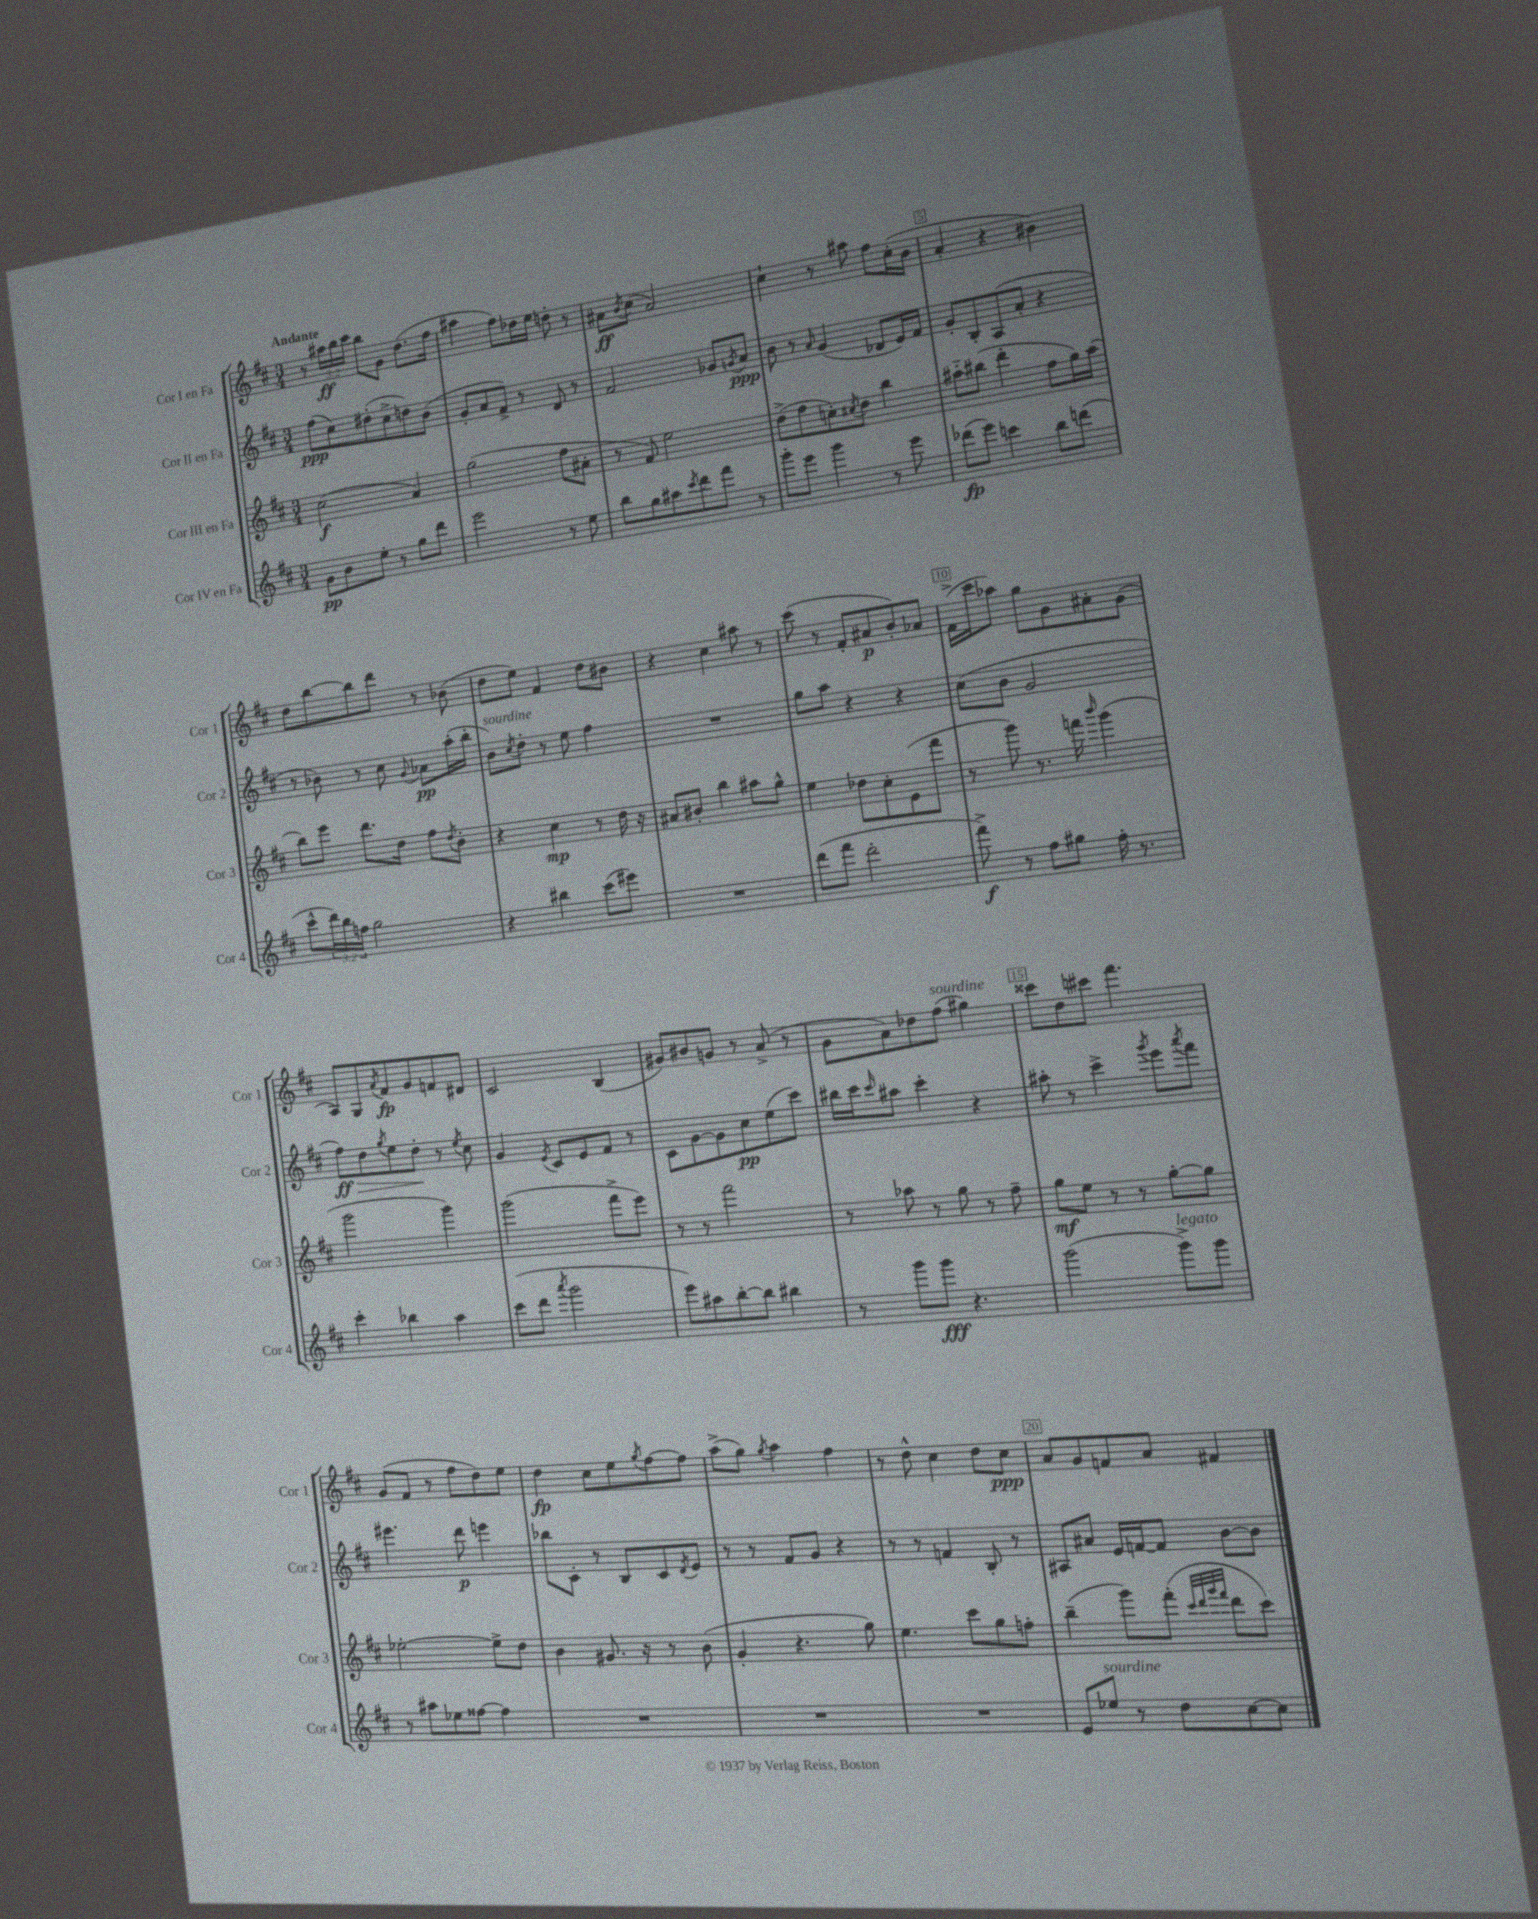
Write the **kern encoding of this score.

**kern	**kern	**kern	**kern
*staff4	*staff3	*staff2	*staff1
*clefG2	*clefG2	*clefG2	*clefG2
*k[f#c#]	*k[f#c#]	*k[f#c#]	*k[f#c#]
*M3/4	*M3/4	*M3/4	*M3/4
8g	(2cc#	(8ff#	8r
8b	.	8cc#)	24aa#
.	.	.	24bb
.	.	.	24ccc#
8ee'	.	(8dd#'	8bb
8r	.	8cc#^	8g
8gg	4a)	8dd)	(8.dd
8ddd	.	(8b	.
.	.	.	16ff#
=	=	=	=
2eee	(2gg	8g'	4aa#
.	.	8a	.
.	.	8f#^)	8ff#)
.	.	8r	16dd-
.	.	.	16ee
8r	8ff#	8d	8dd'
8ee	8a#'	8r	8r
=	=	=	=
8bb	8r	2f#	8a#
.	.	.	8qb
8gg	8f#)	.	(8cc#
8aa#	2ee	.	2a#)
8qccc#	.	.	.
8ddd	.	.	.
8fff#	.	8g-	.
.	.	8qg	.
8r	.	8a	.
=	=	=	=
8ggg'	(8dd^	8b	4cc#`
8eee	8ff#	8r	.
.	.	16qqa	.
4ggg	8cc')	(4g	8r
.	8qcc#	.	.
.	8dd	.	8aa#
8r	4bb	8d-	8ff#
8eee	.	16e)	(16cc#'
.	.	16f#	16b
=	=	=	=
(8ddd-	8aa#'~	8g'	4a'
8eee)	(8bb#	8B'	.
4ccc	4ddd'	(8A	4r
.	.	8a'	.
8bb	8ff#	4r	4b#)
(8ddd	16gg)	.	.
.	(16aa#	.	.
=	=	=	=
8ccc#^^	8bb)	8r	8dd
24ddd)	8eee	8b-)	[8bb
24bb	.	.	.
24ff	.	.	.
2gg	8.ddd	8r	8bb]
.	.	8cc#	8ddd
.	16dd	.	.
.	.	8qqg	.
.	8ff#	8a-	8r
.	8qdd	.	.
.	8b'	(16aa'	(8b-
.	.	16bb'	.
=	=	=	=
4r	4r	8b)	8dd
.	.	8qcc#	.
.	.	8dd'	8ee)
4bb#	4cc#	8r	4f#
.	.	8ee	.
(8ccc#	8r	4ff#	8dd
8eee#)	16dd	.	8b#
.	16r	.	.
=	=	=	=
2.r	8a#	2.r	4r
.	8b#'	.	.
.	4bb	.	4cc#
.	8aa#	.	8aa#
.	8gg^^	.	8r
=	=	=	=
(8ddd	4ee	8gg	(8ccc#
8fff#	.	8aa	8r
2ddd'	8dd-	4r	8f#'
.	8cc#'	.	8a#
.	(8e	4r	8b')
.	8fff#	.	8a-
=	=	=	=
8fff#^)	8r	(8cc#	(16f#^
.	.	.	16ccc#
8r	8ggg)	8b	8aa-)
8ff#	8.r	2g	8gg
8gg#	.	.	8g
.	16fff	.	.
.	16qqbbb	.	.
16ff#'	(4ggg	.	8a#'
8.r	.	.	.
.	.	.	(8g
=	=	=	=
4ccc#'	2ggg	8ff#)	8A)
.	.	8dd	8G
.	.	8qgg	8qa
4bb-	.	8ee	8f#
.	.	8dd'	8g
4aa	4ggg)	8r	8f
.	.	8qee	.
.	.	8cc#	8d#
=	=	=	=
(8ccc#	(2ggg	4g	2c#
8ddd	.	.	.
8qaaa	.	8qe	.
2ggg	.	8c#	.
.	.	8e	.
.	8fff#^	8f#	(4B
.	8eee)	8r	.
=	=	=	=
8eee)	8r	8c#	8g#)
8aa#	8r	[8g	8b#
[8bb'	2fff#	8g]	8g
8bb]	.	8cc#	8r
4bb#	.	(8ee	(8a^
.	.	8ccc#)	8r
=	=	=	=
8r	8r	16bb#	8g
.	.	16ccc#	.
.	.	16qqccc#	.
8ggg	8aa-	8aa#	8a)
8ggg	8r	4ccc#'	8dd-
4.r	8gg	.	(8ff#
.	8r	4r	4gg#)
.	8ff#~	.	.
=	=	=	=
(2ggg	8gg	8aa#'	8ccc##
.	8ee	8r	8dd
.	8r	4ccc#^	8ccc#
.	8r	.	4.fff#
.	.	8qggg	.
8ggg^)	[8gg'	8eee	.
.	.	8qaaa	.
8ggg	8gg]	8fff#	.
=	=	=	=
8r	[2ee-'	4.eee#	(8g
8aa#	.	.	8f#
8ee-	.	.	8r
[8ff##	.	8ddd	8ff#
4ff##]	8ee-^]	4eee	8dd)
.	8dd	.	8ee
=	=	=	=
2.r	4b	8bb-	4dd
.	.	8c#'	.
.	8.g#	8r	8cc#
.	.	8B	8ee
.	16r	.	.
.	.	.	8qgg
.	8r	8c#	[8ff#
.	.	8qd	.
.	(8b	8e	8ff#]
=	=	=	=
2.r	4g'	8r	(8aa^
.	.	8r	8gg)
.	.	.	8qgg
.	4.r	8f#	4aa
.	.	8g	.
.	.	4r	4ff#
.	8gg)	.	.
=	=	=	=
2.r	4.ee	8r	8r
.	.	8r	8dd^^
.	.	4f	4cc#
.	8ccc#	.	.
.	8gg	8B'	8dd
.	8ff'	8r	8cc#
=	=	=	=
8e	(4bb~	8A#	8a
8ee-	.	8a#	8g
8r	8ggg)	16e	8f
.	.	[16f	.
8dd	(8fff#'	8f]	8a
.	32qqccc#	.	.
.	32qqddd	.	.
.	32qqggg	.	.
.	32qqfff#	.	.
[8cc#	8ddd	[8b	4f#
8cc#]	8ccc#)	8b]	.
==	==	==	==
*-	*-	*-	*-
